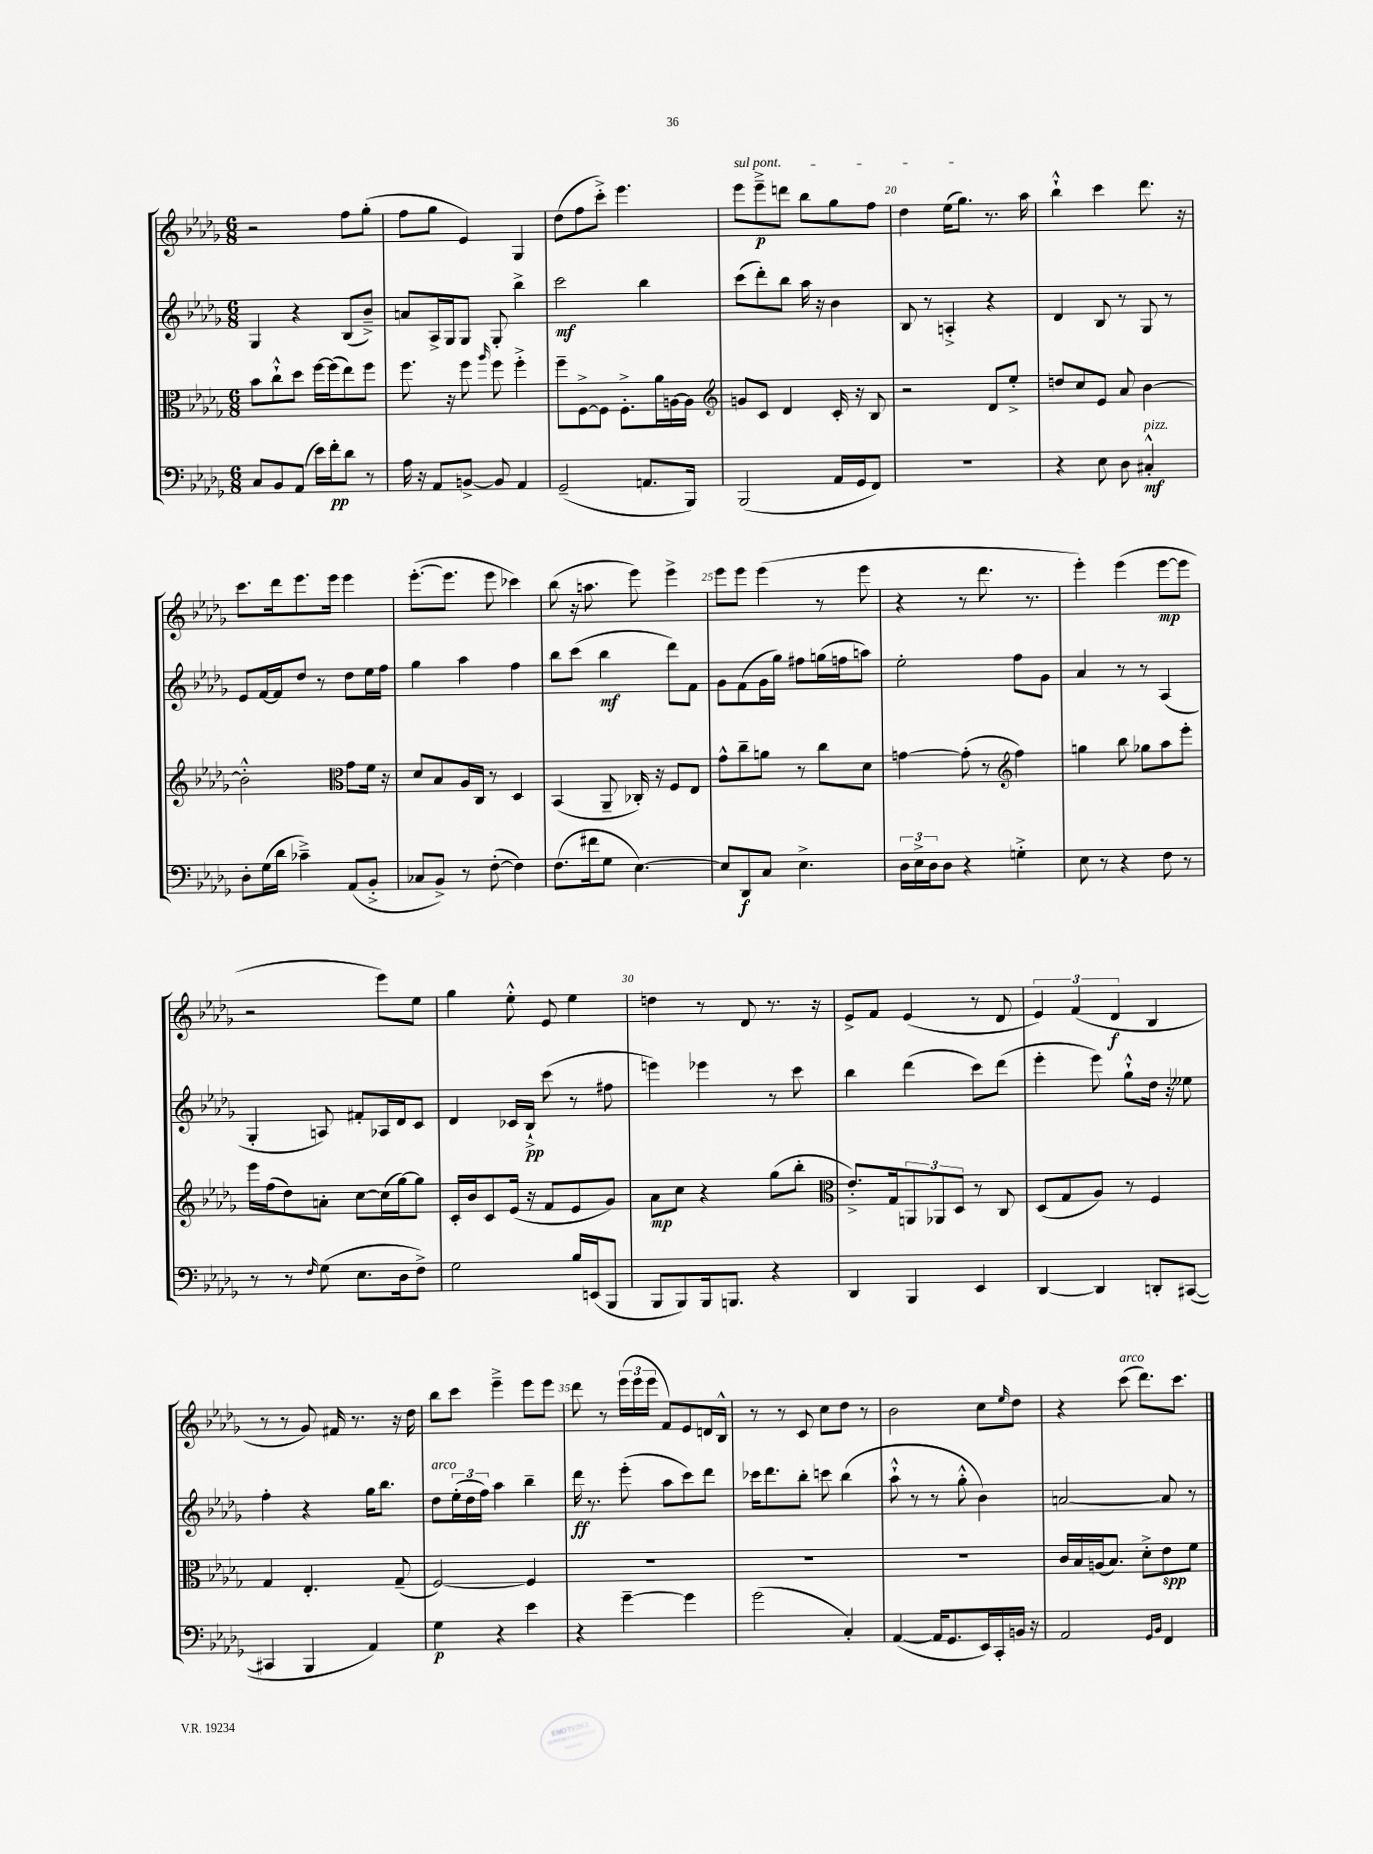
<<
\new StaffGroup <<
\new Staff = "s0" {
    \clef treble \key des \major \numericTimeSignature \time 6/8
    r2 f''8 ges''8-.( |
    f''8 ges''8 ees'4) ges4 |
    des''8( f''8 c'''8-.->) ees'''4. |
    \once \override TextSpanner.bound-details.left.text = \markup { \italic "sul pont." } ees'''8\startTextSpan ees'''8--->\p d'''8 bes''8 ges''8 f''8 |
    des''4 ees''16( ges''8.\stopTextSpan) r8. aes''16 |
    bes''4-!-^ c'''4 des'''8. r16 |
    c'''8. des'''16 ees'''8. ees'''16 ees'''4 |
    ees'''8.~-.( ees'''8. ees'''8 ces'''4) |
    bes''8( r16 a''8. ees'''8) ees'''4-> |
    ees'''8 ees'''8 ees'''4( r8 ees'''8 |
    r4 r8 des'''8. r8. |
    ees'''4-.) ees'''4( ees'''8~\mp ees'''8 |
    r2 ees'''8) ees''8 |
    ges''4 ees''8-.-^ ees'8 ees''4 |
    d''4 r8 des'8 r8. r16 |
    ees'8-> f'8 ees'4( r8 des'8 |
    \tuplet 3/2 { ees'4) f'4( des'4\f } bes4 |
    r8 r8 ges'8) fis'16 r8. r16 des''16 |
    bes''8 c'''8 ees'''4---> ees'''8 ees'''8 |
    des'''8 r8 \tuplet 3/2 { ees'''16( ees'''16 ees'''16 } f'8) ees'8 d'16 bes16-^ |
    r8 r8 c'8 c''8 des''8 r8 |
    bes'2 c''8 \grace { ees''16 } des''8 |
    r4 c'''8^\markup { \italic "arco" }( des'''8.) c'''8. \bar "|." |
}
\new Staff = "s1" {
    \clef treble \key des \major \numericTimeSignature \time 6/8
    ges4 r4 bes8( bes'8--->) |
    a'8 aes16-> ges16 ges8 ges8-. bes''4-> |
    c'''2\mf bes''4 |
    c'''8( des'''8-.) bes''8 aes''16 r16 bes'4 |
    bes8 r8 a4-.-> r4 |
    des'4 bes8 r8 ges8 r8 |
    ees'8 f'16~ f'16 des''8 r8 des''8 ees''16 f''16 |
    ges''4 aes''4 f''4 |
    bes''8 c'''8( bes''4\mf des'''8) f'8 |
    ges'8 f'8( ges'16 ges''16) fis''8 g''16( f''16 a''8) |
    ees''2-. f''8 ges'8 |
    aes'4 r8 r8 aes4( |
    ges4-. a8) fis'8-. aes16 des'16 c'8 |
    des'4 ces'16 bes16-!->\pp c'''8( r8 fis''8 |
    e'''4) ees'''4 r8 c'''8 |
    bes''4 des'''4( c'''8) des'''8( |
    ees'''4-. ees'''8) ges''8-!-^ des''16 r16 eeses''8 |
    f''4-. r4 ges''16 bes''8. |
    des''8^\markup { \italic "arco" } \tuplet 3/2 { ees''16-.( des''16 f''16) } aes''4 bes''4-- |
    des'''16\ff r8. ees'''8-.( aes''8 c'''8) des'''8 |
    ces'''16 des'''8. bes''8-. c'''8 bes''4( |
    aes''8-!-^ r8 r8 ges''8-.-^ bes'4) |
    a'2~ a'8 r8 \bar "|." |
}
\new Staff = "s2" {
    \clef alto \key des \major \numericTimeSignature \time 6/8
    bes'8 c''8-!-^ des''8 f''16~ f''16( ees''8) f''8 |
    f''8. r16 f''8 \grace { aes''16 } f''8 f''4-.-> |
    f''8-- f8~-> f8 f8.-.-> aes'16 a16~ a16 |
    \clef treble g'8 c'8 des'4 c'16-. r16 bes8 |
    r2 des'8 ees''8-.-> |
    d''8 c''8 ees'8 aes'8 bes'4~ |
    bes'2-.-^ \clef alto ges'8 f'16 r16 |
    des'8 bes8 aes16 c16 r8 des4 |
    bes,4( aes,8-- ces16-.) r16 f8 ees8 |
    ges'8-^ c''8-- a'8 r8 c''8 des'8 |
    g'4~ g'8-.( r8 \clef treble f''4) |
    g''4 bes''8 ges''8 aes''8 ees'''8-. |
    ees'''16 f''16( des''8) a'8-. c''8~ c''16( ges''16~) ges''8 |
    c'16-. bes'16 c'8 ees'16( r16 f'8 ees'8 ges'8) |
    aes'8\mp c''8 r4 ges''8( bes''8-. |
    \clef alto ees'8.-.->) ges16 \tuplet 3/2 { a,8 aes,8 des8 } r8 c8 |
    des8( ges8 aes8) r8 f4 |
    ges4 ees4.-. ges8--( |
    f2~) f4 |
    R2. |
    R2. |
    R2. |
    c'16 bes16 a16( bes8.) des'8-.-> ees'8\spp f'8 \bar "|." |
}
\new Staff = "s3" {
    \clef bass \key des \major \numericTimeSignature \time 6/8
    c8 bes,8 aes,8( ees'16) f'16-.\pp des'8 r8 |
    aes16 r16 aes,8 b,8~-> b,8 aes,4 |
    ges,2--( a,8. bes,,16) |
    bes,,2( aes,16 ges,16 f,8) |
    R2. |
    r4 ees8 des8 cis4-.-^\mf^\markup { \italic "pizz." } |
    des8-. ges16( des'16 ces'4--->) aes,8( bes,8-.-> |
    ces8 bes,8->) r8 f8~-.( f4) |
    f8.( fis'16 ges8 ees4.~) |
    ees8 des,8\f c8 ees4.-> |
    \tuplet 3/2 { des16 ees16-> des16 } des8 r4 g4-.-> |
    ees8 r8 r4 f8 r8 |
    r8 r8 \grace { f16 } ges8( ees8. des16 f8->) |
    ges2 bes16 e,16( bes,,8 |
    bes,,8 bes,,8) bes,,16 b,,8. r4 |
    des,4 bes,,4 ees,4 |
    des,4~ des,4 d,8-. cis,8~( |
    cis,4 bes,,4 aes,4) |
    ges4\p r4 ees'4 |
    r4 ges'4~-- ges'4 |
    ges'2( c4-.) |
    aes,4~( aes,16 ges,8. ees,16) c,16-. b,16 r16 |
    aes,2 \grace { ges,16 bes,16 } f,4 \bar "|." |
}
>>
>>
\layout { \context { \Score currentBarNumber = #16 \override BarNumber.break-visibility = ##(#f #t #t) barNumberVisibility = #(every-nth-bar-number-visible 5) } }
